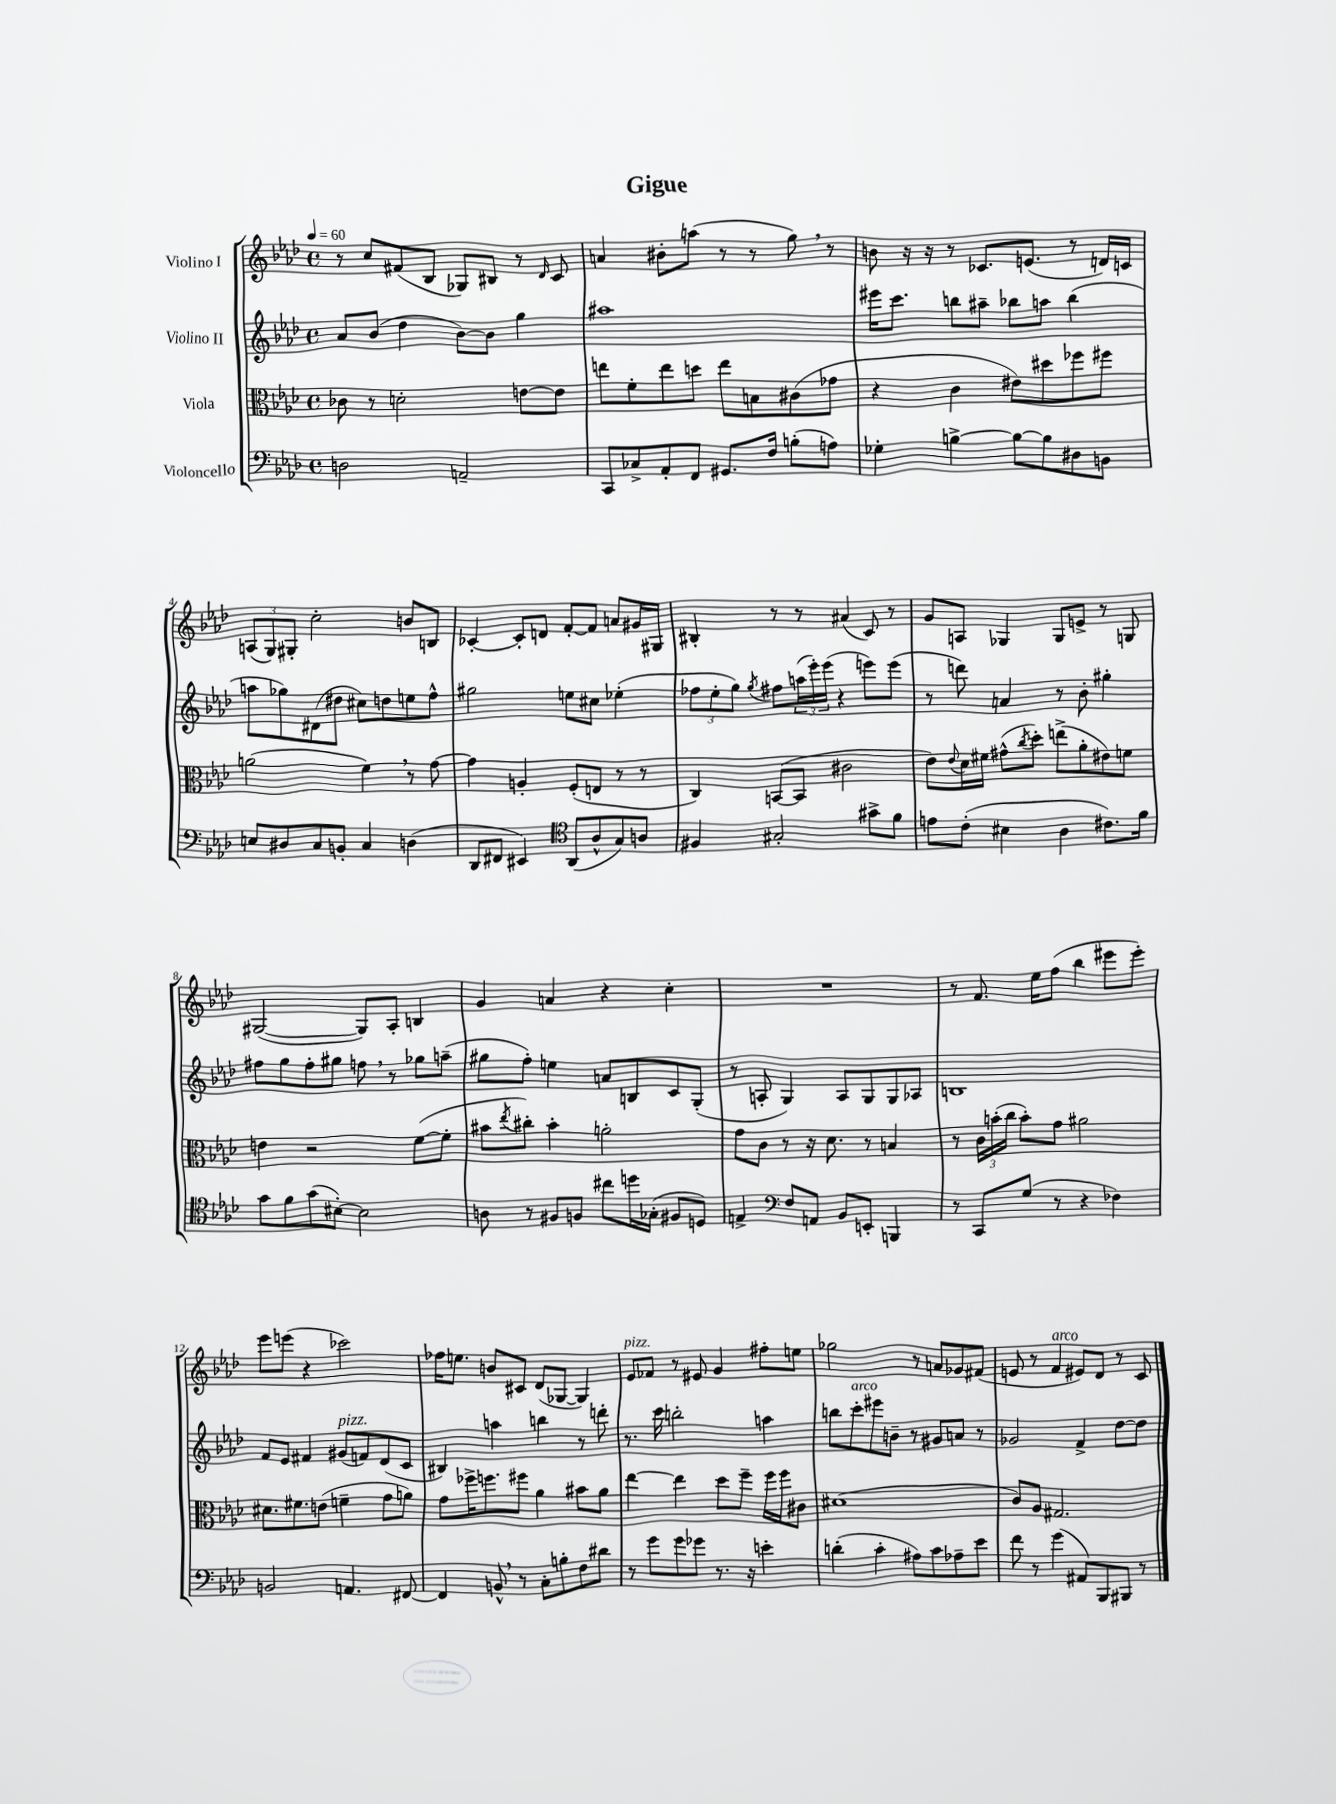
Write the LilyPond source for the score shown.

\header { title = "Gigue" }
<<
\new StaffGroup <<
\new Staff = "s0" \with { instrumentName = "Violino I" } {
    \clef treble \key aes \major \defaultTimeSignature \time 4/4 \tempo 4 = 60
    r8 c''8 fis'8( bes8 ges8) bis8 r8 \grace { des'16 } c'8 |
    a'4 bis'8-. a''8( r8 r8 g''8) \breathe r8 |
    b'8 r16 r16 r8 ces'8. e'8.( r8 d'16) c'16 |
    \tuplet 3/2 { a8( g8) gis8-. } c''2-. b'8 b8 |
    ces'4~-. ces'8-. d'8 f'8~-. f'8 a'8 gis'16 gis16 |
    bis4-. r8 r8 ais'4( c'8) r8 |
    g'8 a8 ges4 ges8 e'8-> r8 g8 |
    gis2~( gis8) aes8-. b4 |
    g'4 a'4 r4 c''4-. |
    R1 |
    r8 f'8. ees''16 f''8( bes''4 eis'''8 eis'''8-.) |
    ees'''8 e'''8( r4 ces'''2) |
    fes''16 e''8. b'8 cis'8 des'8( ges8~ ges4) |
    ees'8^\markup { \italic "pizz." } fes'8 r8 eis'8 g'4 fis''8-. e''8 |
    ges''2 r8 a'8 ges'8 fis'8( |
    e'8 r8 f'4^\markup { \italic "arco" } eis'8) des'8 r8 c'8 \bar "|." |
}
\new Staff = "s1" \with { instrumentName = "Violino II" } {
    \clef treble \key aes \major \defaultTimeSignature \time 4/4
    aes'8 bes'8( des''4 bes'8~) bes'8 g''4 |
    ais''1 |
    eis'''16 c'''8. b''8 ais''8-- bes''8 a''8 bes''4( |
    a''8 ges''8) dis'8( dis''8 cis''8) d''8 e''8 f''8-^ |
    gis''2 e''8 cis''8 ees''4-.( |
    \tuplet 3/2 { fes''8 ees''8-. g''8) } \acciaccatura { g''8 } fis''8 \tuplet 3/2 { a''16( ees'''16-.) ees'''16( } r4 e'''8) e'''8( |
    r8 d'''8) a'4 r8 bes'8-. gis''4-. |
    fis''8 g''8 fis''8-. gis''8 f''8 \breathe r8 ges''8 a''8--( |
    gis''8 f''8-.) e''4 a'8 b8 c'8 g8-.( |
    r8 a8-. g4) a8 g8 g8 aes8 |
    b1 |
    f'8 ees'8 fis'4 gis'8^\markup { \italic "pizz." }( f'8) des'8( c'8 |
    bis4) a''4 b''4 r8 d'''8-. |
    r8. c'''16 b''2-. a''4 |
    b''8 c'''8-.^\markup { \italic "arco" } eis'''8 b'8-- r8 gis'8 a'8 r8 |
    ges'2 f'4-> des''8~ des''8 \bar "|." |
}
\new Staff = "s2" \with { instrumentName = "Viola" } {
    \clef alto \key aes \major \defaultTimeSignature \time 4/4
    ces'8 r8 d'2-. e'8~ e'8 |
    e''8 f'8-. e''8 d''8 e''8 b8 cis'8( ges'8 |
    r4 c'4 eis'8) dis''8 fes''8 fis''8 |
    a'2( f'4) \breathe r8 g'8~ |
    g'4 a4-. f8-.( e8 r8 r8 |
    c4) b,8~( b,8 cis'2 |
    ees'8) \appoggiatura { ees'8 } des'16 fis'16 gis'8-^( \acciaccatura { c''8 } des''8-.) e''8->( aes'8-. eis'8) f'8 |
    e'4 r2 f'8~( f'8-. |
    bis'8 \acciaccatura { ees''8 } cis''8-.) bis'4-. a'2-. |
    g'8 c'8 r8 r16 des'8. r8 b4 |
    r8 \tuplet 3/2 { c'16 b'16-.( c''16 } b'8-.) g'8 ais'2 |
    dis'8. fis'8. e'8( f'4-- g'8 a'8) |
    g'8 fes''16-> f''8. fis''8 aes'4 bis'8 aes'8 |
    ees''4~ ees''4 des''8 f''8-- f''16 f''16 cis'8 |
    dis'1( |
    c'8) aes8 gis2. \bar "|." |
}
\new Staff = "s3" \with { instrumentName = "Violoncello" } {
    \clef bass \key aes \major \defaultTimeSignature \time 4/4
    d2 a,2-- |
    c,8 ces8-> aes,8-. f,8 gis,8. f16 b8-.( a8) |
    ges4-. b4~-> b8~ b8 dis8 b,8 |
    e8 dis8 c8 b,8-. c4 d4( |
    des,8 fis,8 eis,4) \clef tenor aes,8( aes8-^ g8) a8 |
    fis4 gis2-. gis'8-> f'8 |
    e'8 c'8-.( bis4 aes4 cis'8.) f'16 |
    g'8 f'8 g'8( bis8~-.) bis2 |
    a8 r8 fis8 f8 cis''8 d''16 ges16-.( fis8 d8) |
    e4-> \clef bass f8 a,8 bes,8 e,8-. b,,4 |
    r8 c,8 g8( r8 r4 fes4) |
    b,2 a,4. fis,8~ |
    fis,4 b,8-^ \breathe r8 c8-. b8-. f8 dis'8 |
    r8 g'8 g'8 ges'8 r8. r16 e'4-. |
    d'4-.( c'4-. ais8) c'8 aes8-- ees'8 |
    f'8 r8 g'4( ais,8) bes,,8 bis,,8 r8 \bar "|." |
}
>>
>>
